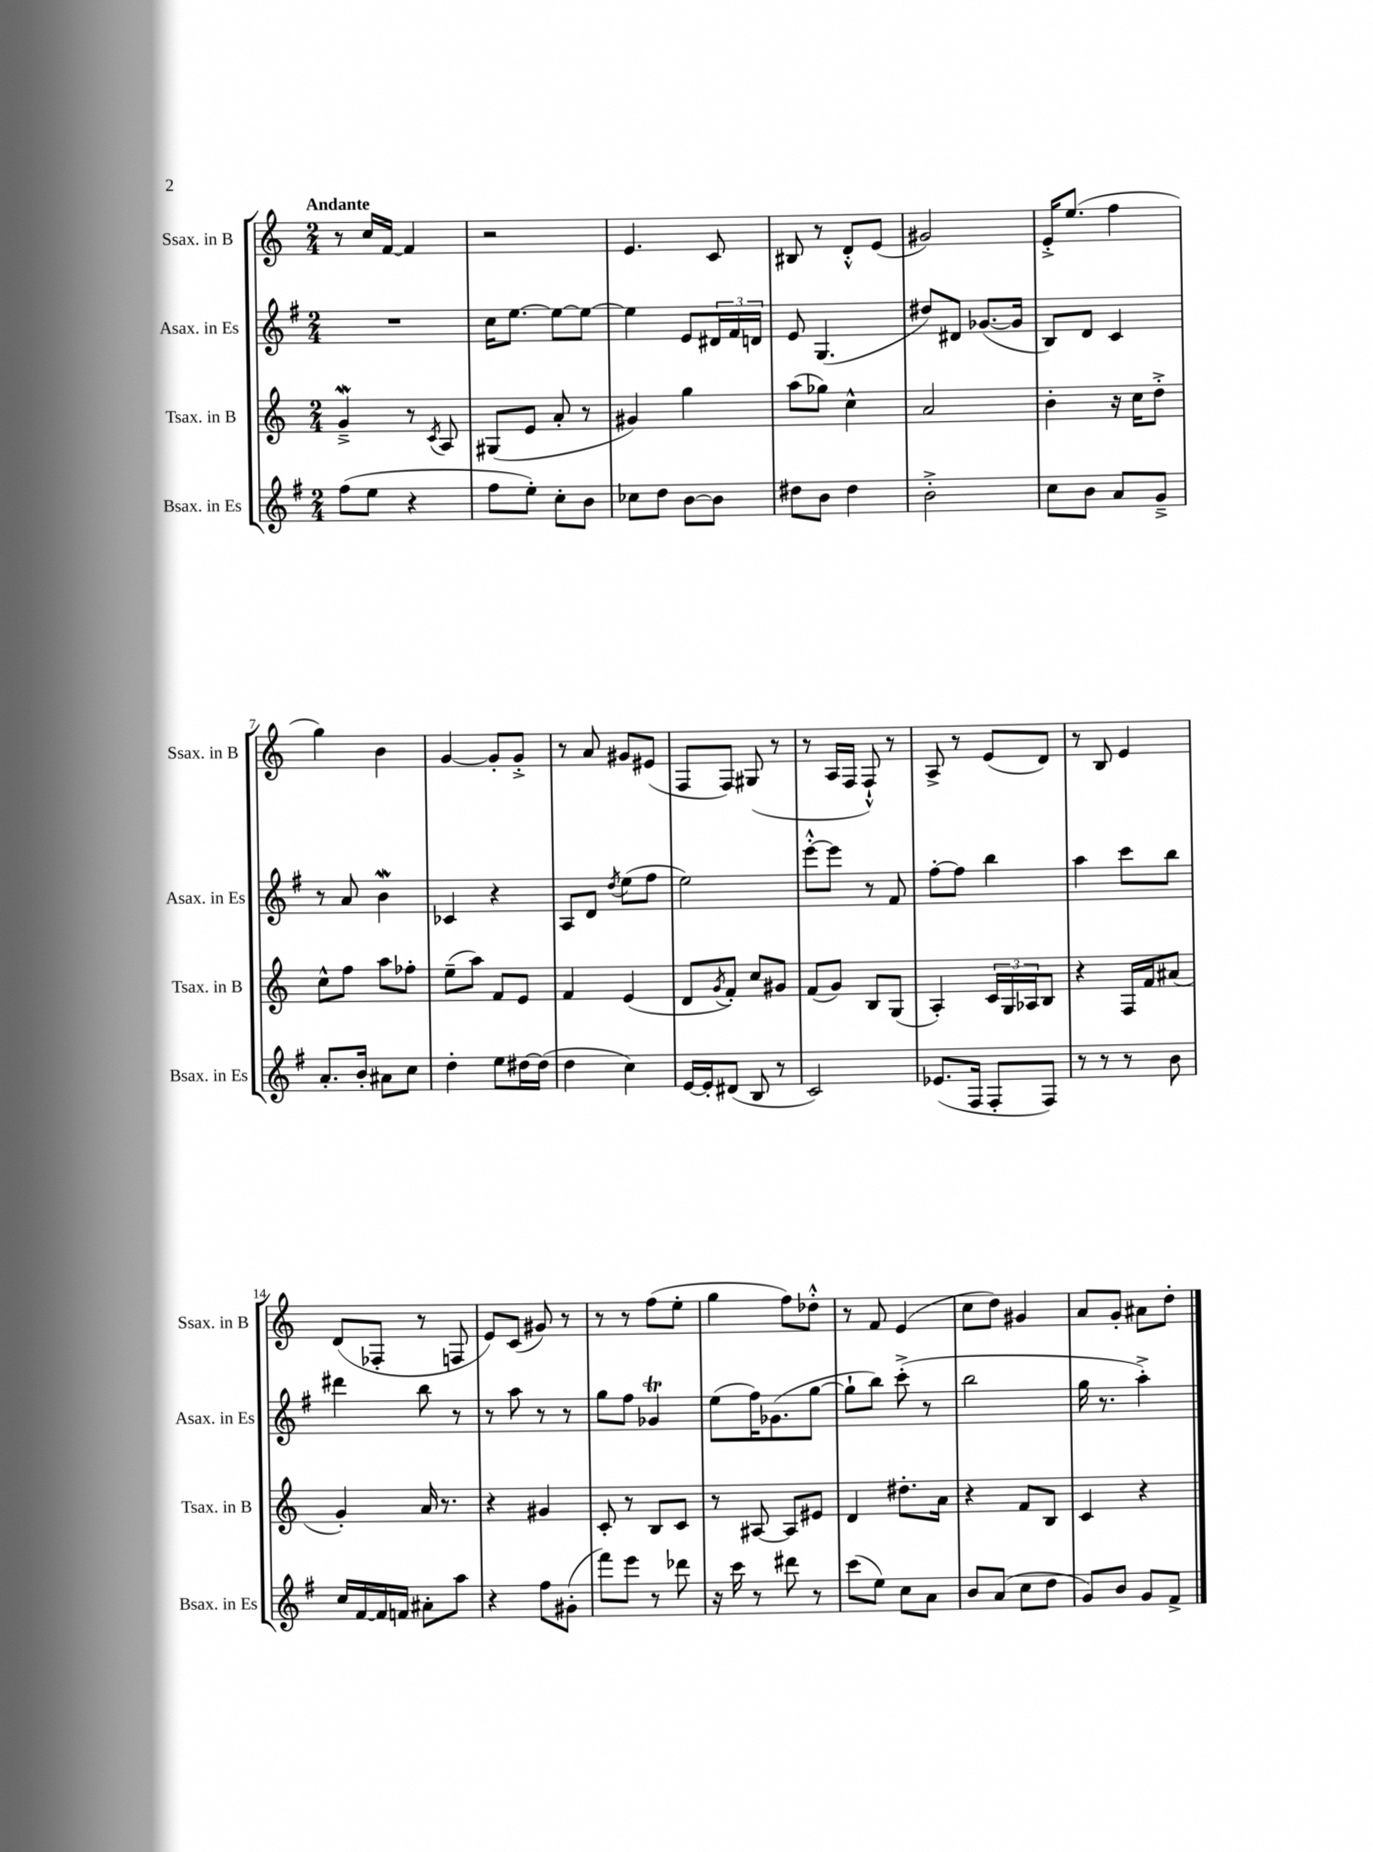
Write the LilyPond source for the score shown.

<<
\new StaffGroup <<
\new Staff = "s0" \with { instrumentName = "Ssax. in B" shortInstrumentName = "Ssax. in B" } {
    \clef treble \key c \major \numericTimeSignature \time 2/4 \tempo "Andante"
    r8 c''16 f'16~ f'4 |
    r2 |
    e'4. c'8 |
    bis8 r8 d'8-.-^ e'8( |
    gis'2) |
    e'16-.-> e''8.( f''4 |
    g''4) b'4 |
    g'4~ g'8-. g'8-.-> |
    r8 a'8 gis'8 eis'8( |
    f8 f8) gis8( r8 |
    r8 a16 f16 f8-!-^) r8 |
    a8-> r8 e'8( d'8) |
    r8 b8 e'4 |
    d'8( fes8-. r8 f8 |
    e'8) c'8( gis'8) r8 |
    r8 r8 f''8( e''8-. |
    g''4 f''8) des''8-.-^ |
    r8 f'8 e'4( |
    c''8 d''8) gis'4 |
    a'8 g'8-. ais'8 d''8-. \bar "|." |
}
\new Staff = "s1" \with { instrumentName = "Asax. in Es" shortInstrumentName = "Asax. in Es" } {
    \clef treble \key g \major \numericTimeSignature \time 2/4
    R2 |
    c''16 e''8.~ e''8~ e''8~ |
    e''4 e'8 \tuplet 3/2 { dis'16 fis'16 d'16 } |
    e'8 g4.( |
    dis''8) dis'8 ges'8.~( ges'16 |
    b8) d'8 c'4 |
    r8 a'8 b'4\mordent |
    ces'4 r4 |
    a8 d'8 \acciaccatura { d''8 } e''8( fis''8 |
    e''2) |
    e'''8~-.-^ e'''8 r8 fis'8 |
    fis''8~-. fis''8 b''4 |
    a''4 c'''8 b''8 |
    dis'''4 b''8 r8 |
    r8 a''8 r8 r8 |
    g''8 fis''8 ges'4\trill |
    e''8( fis''16) ges'8.( g''8~ |
    g''8-! b''8) c'''8-.->( r8 |
    b''2 |
    g''16 r8. a''4-.->) \bar "|." |
}
\new Staff = "s2" \with { instrumentName = "Tsax. in B" shortInstrumentName = "Tsax. in B" } {
    \clef treble \key c \major \numericTimeSignature \time 2/4
    g'4--->\mordent r8 \acciaccatura { c'8 } a8 |
    gis8( e'8 a'8-. r8 |
    gis'4) g''4 |
    a''8( ges''8) c''4-^ |
    a'2 |
    b'4-. r16 c''16 d''8-.-> |
    c''8-^ f''8 a''8 fes''8-. |
    e''8--( a''8) f'8 e'8 |
    f'4 e'4( |
    d'8 \acciaccatura { g'8 } f'8-.) c''8 gis'8 |
    f'8( g'8) b8 g8( |
    a4-.) \tuplet 3/2 { c'16 g16 aes16 } b8 |
    r4 f16 f'16 ais'8( |
    g'4-.) a'16 r8. |
    r4 gis'4 |
    c'8-. r8 b8 c'8 |
    r8 ais8~ ais8 eis'8 |
    d'4 dis''8.-. a'16 |
    r4 f'8 b8 |
    c'4 r4 \bar "|." |
}
\new Staff = "s3" \with { instrumentName = "Bsax. in Es" shortInstrumentName = "Bsax. in Es" } {
    \clef treble \key g \major \numericTimeSignature \time 2/4
    fis''8( e''8 r4 |
    fis''8 e''8-.) c''8-. b'8 |
    ces''8 d''8 b'8~ b'8 |
    dis''8 b'8 dis''4 |
    b'2-.-> |
    c''8 b'8 a'8 g'8---> |
    a'8.-. b'16-. ais'8 c''8 |
    d''4-. e''8 dis''16~ dis''16( |
    d''4 c''4) |
    e'16~ e'16-. dis'8( b8 r8 |
    c'2) |
    ees'8.( fis16 fis8-. fis8) |
    r8 r8 r8 b'8 |
    c''16 fis'16~ fis'16 f'16 ais'8-. a''8 |
    r4 fis''8 gis'8-.( |
    fis'''8) e'''8 r8 des'''8 |
    r16 c'''16 r8 dis'''8 r8 |
    c'''8( e''8) c''8 a'8 |
    b'8 a'8( c''8 d''8 |
    g'8) b'8 g'8 fis'8-> \bar "|." |
}
>>
>>
